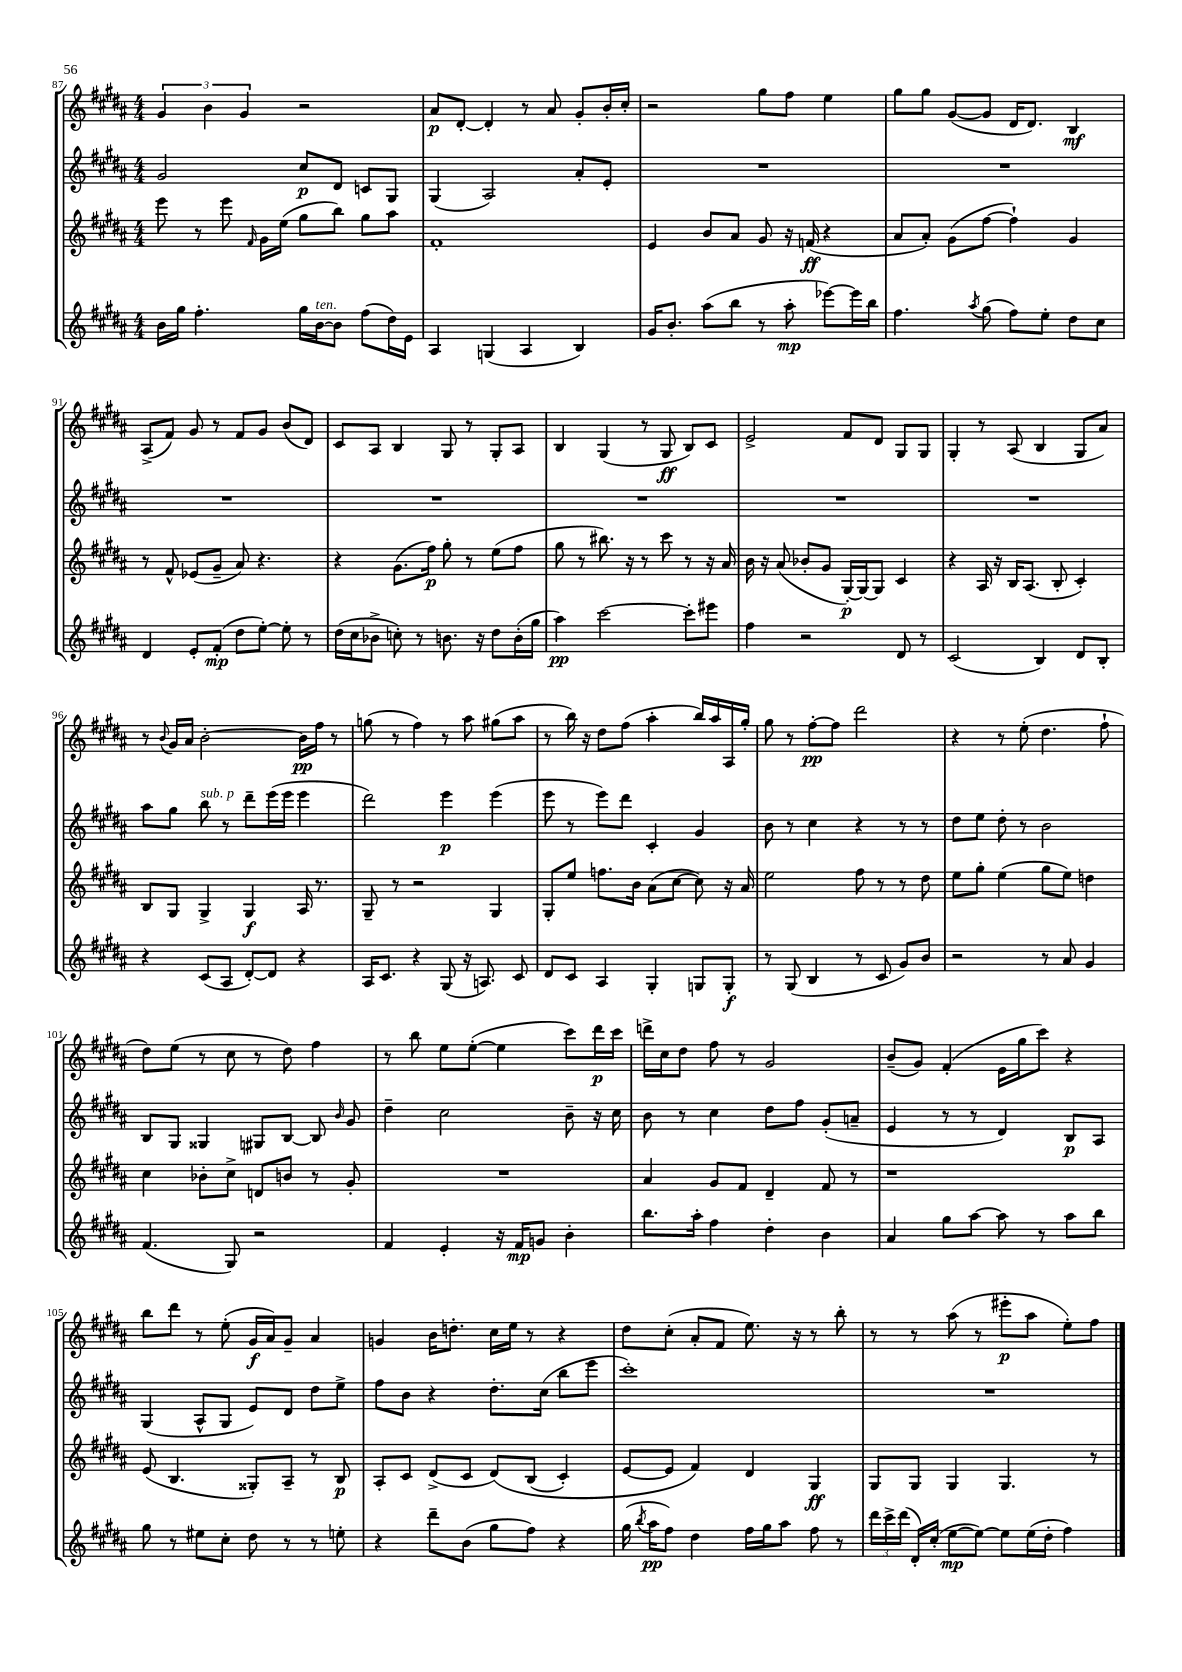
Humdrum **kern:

**kern	**kern	**kern	**kern
*staff4	*staff3	*staff2	*staff1
*clefG2	*clefG2	*clefG2	*clefG2
*k[f#c#g#d#a#]	*k[f#c#g#d#a#]	*k[f#c#g#d#a#]	*k[f#c#g#d#a#]
*M4/4	*M4/4	*M4/4	*M4/4
16b	8eee	2g#	6g#
16gg#	.	.	.
4.ff#'	8r	.	.
.	.	.	6b
.	8eee	.	.
.	.	.	6g#
.	16qqf#	.	.
.	16g#	.	.
.	(16ee	.	.
16gg#	8gg#	8cc#	2r
[16b	.	.	.
8b]	8bb)	8d#	.
(8ff#	8gg#	8c	.
16dd#)	8aa#	8G#	.
16e	.	.	.
=	=	=	=
4A#	1f#'	(4G#	8a#
.	.	.	[8d#'
(4G	.	2A#)	4d#']
4A#	.	.	8r
.	.	.	8a#
4B)	.	8a#'	8g#'
.	.	8e'	16b'
.	.	.	16cc#'
=	=	=	=
16g#	4e	1r	2r
8.b'	.	.	.
(8aa#	8b	.	.
8bb	8a#	.	.
8r	8g#	.	8gg#
8aa#'	16r	.	8ff#
.	(16f	.	.
[8eee-)	4r	.	4ee
16eee-]	.	.	.
16bb	.	.	.
=	=	=	=
4.ff#	8a#	1r	8gg#
.	8a#')	.	8gg#
.	(8g#	.	([8g#
8qaa#	.	.	.
(8gg#	[8ff#	.	8g#]
8ff#)	4ff#`])	.	16d#
.	.	.	8.d#)
8ee'	.	.	.
8dd#	4g#	.	4B
8cc#	.	.	.
=	=	=	=
4d#	8r	1r	(8A#^
.	8f#^^	.	8f#)
8e'	(8e-	.	8g#
(8f#'	8g#~	.	8r
8dd#	8a#)	.	8f#
[8ee')	4.r	.	8g#
8ee']	.	.	(8b
8r	.	.	8d#)
=	=	=	=
(16dd#	4r	1r	8c#
16cc#	.	.	.
8b-^	.	.	8A#
8cc')	(8.g#	.	4B
8r	.	.	.
.	16ff#)	.	.
8.b	8gg#'	.	8G#
.	8r	.	8r
16r	.	.	.
8dd#	(8ee	.	8G#'
(16b'	8ff#	.	8A#
16gg#	.	.	.
=	=	=	=
4aa#)	8gg#	1r	4B
.	8r	.	.
[2ccc#	8.bb#)	.	(4G#
.	16r	.	.
.	8r	.	8r
.	8ccc#	.	8G#
8ccc#']	8r	.	8B)
8eee#	16r	.	8c#
.	16a#	.	.
=	=	=	=
4ff#	16b	1r	2e^
.	16r	.	.
.	(8a#	.	.
2r	8b-'	.	.
.	8g#	.	.
.	[16G#')	.	8f#
.	16G#_	.	.
.	8G#]	.	8d#
8d#	4c#	.	8G#
8r	.	.	8G#
=	=	=	=
(2c#	4r	1r	4G#'
.	16A#	.	8r
.	16r	.	.
.	16B	.	(8A#
.	(8.A#	.	.
4B)	.	.	4B
.	8B'	.	.
8d#	4c#')	.	8G#
8B'	.	.	8a#)
=	=	=	=
4r	8B	8aa#	8r
.	.	.	8qqb
.	8G#	8gg#	16g#
.	.	.	16a#
(8c#	4G#^	8bb	[2b'
8A#	.	8r	.
[8d#')	4G#	8ddd#~	.
8d#]	.	(16eee	.
.	.	16eee	.
4r	16A#	4eee	16b]
.	8.r	.	16ff#
.	.	.	8r
=	=	=	=
16A#	8G#~	2ddd#)	(8gg
8.c#	.	.	.
.	8r	.	8r
4r	2r	.	4ff#)
(8G#	.	4eee	8r
16r	.	.	8aa#
8.A)	.	.	.
.	4G#	(4eee	(8gg#
8c#	.	.	8aa#
=	=	=	=
8d#	8G#'	8eee	8r
8c#	8ee	8r	16bb)
.	.	.	16r
4A#	8.ff	8eee)	8dd#
.	.	8ddd#	(8ff#
.	16b	.	.
4G#'	(8a#	4c#'	4aa#'
.	[8cc#	.	.
8G	8cc#])	4g#	16bb)
.	.	.	16aa#
8G'	16r	.	16A#
.	16a#	.	16gg#'
=	=	=	=
8r	2ee	8b	8gg#
(8G#	.	8r	8r
4B	.	4cc#	[8ff#'
.	.	.	8ff#]
8r	8ff#	4r	2ddd#
8c#	8r	.	.
8g#)	8r	8r	.
8b	8dd#	8r	.
=	=	=	=
2r	8ee	8dd#	4r
.	8gg#'	8ee	.
.	(4ee	8dd#'	8r
.	.	8r	(8ee'
8r	8gg#	2b	4.dd#
8a#	8ee)	.	.
4g#	4dd	.	.
.	.	.	8ff#`
=	=	=	=
(4.f#	4cc#	8B	8dd#)
.	.	8G#	(8ee
.	8b-'	4G##	8r
8G#)	8cc#^	.	8cc#
2r	8d	8G#	8r
.	8b	[8B	8dd#)
.	8r	8B]	4ff#
.	.	16qqb	.
.	8g#'	8g#	.
=	=	=	=
4f#	1r	4dd#~	8r
.	.	.	8bb
4e'	.	2cc#	8ee
.	.	.	([8ee'
16r	.	.	4ee]
16f#	.	.	.
8g	.	.	.
4b'	.	8b~	8ccc#)
.	.	16r	16ddd#
.	.	16cc#	16ccc#
=	=	=	=
8.bb	4a#	8b	16ddd^
.	.	.	16cc#
.	.	8r	8dd#
16aa#'	.	.	.
4ff#	8g#	4cc#	8ff#
.	8f#	.	8r
4dd#'	4d#~	8dd#	2g#
.	.	8ff#	.
4b	8f#	(8g#'	.
.	8r	8a~	.
=	=	=	=
4a#	1r	4e	(8b~
.	.	.	8g#)
8gg#	.	8r	(4f#'
[8aa#	.	8r	.
8aa#]	.	4d#)	16e
.	.	.	16gg#
8r	.	.	8ccc#)
8aa#	.	8B	4r
8bb	.	8A#	.
=	=	=	=
8gg#	(8e	(4G#	8bb
8r	4.B	.	8ddd#
8ee#	.	8A#^^	8r
8cc#'	.	8G#	(8ee'
8dd#	8G##')	8e)	16g#
.	.	.	16a#)
8r	8A#~	8d#	8g#~
8r	8r	8dd#	4a#
8ee'	8B	8ee^	.
=	=	=	=
4r	8A#'	8ff#	4g
.	8c#	8b	.
8ddd#~	(8d#^	4r	16b
.	.	.	8.dd'
(8b	8c#	.	.
8gg#	&(8d#)	8.dd#'	16cc#
.	.	.	16ee
8ff#)	(8B	.	8r
.	.	(16cc#	.
4r	4c#')	8bb	4r
.	.	8eee	.
=	=	=	=
(16gg#	[8e	1ccc#')	8dd#
8qbb	.	.	.
16aa#	.	.	.
8ff#)	8e]	.	(8cc#'
4dd#	4f#&)	.	8a#'
.	.	.	8f#
16ff#	4d#	.	8.ee)
16gg#	.	.	.
8aa#	.	.	.
.	.	.	16r
8ff#	4G#	.	8r
8r	.	.	8bb'
=	=	=	=
24ddd#	8G#	1r	8r
24ccc#^	.	.	.
(24ddd#	.	.	.
16d#')	8G#	.	8r
(16cc#'	.	.	.
[8ee	4G#	.	(8aa#
8ee_)	.	.	8r
8ee]	4.G#	.	8eee#'
(16ee	.	.	8aa#
16dd#'	.	.	.
4ff#)	.	.	8ee')
.	8r	.	8ff#
==	==	==	==
*-	*-	*-	*-
